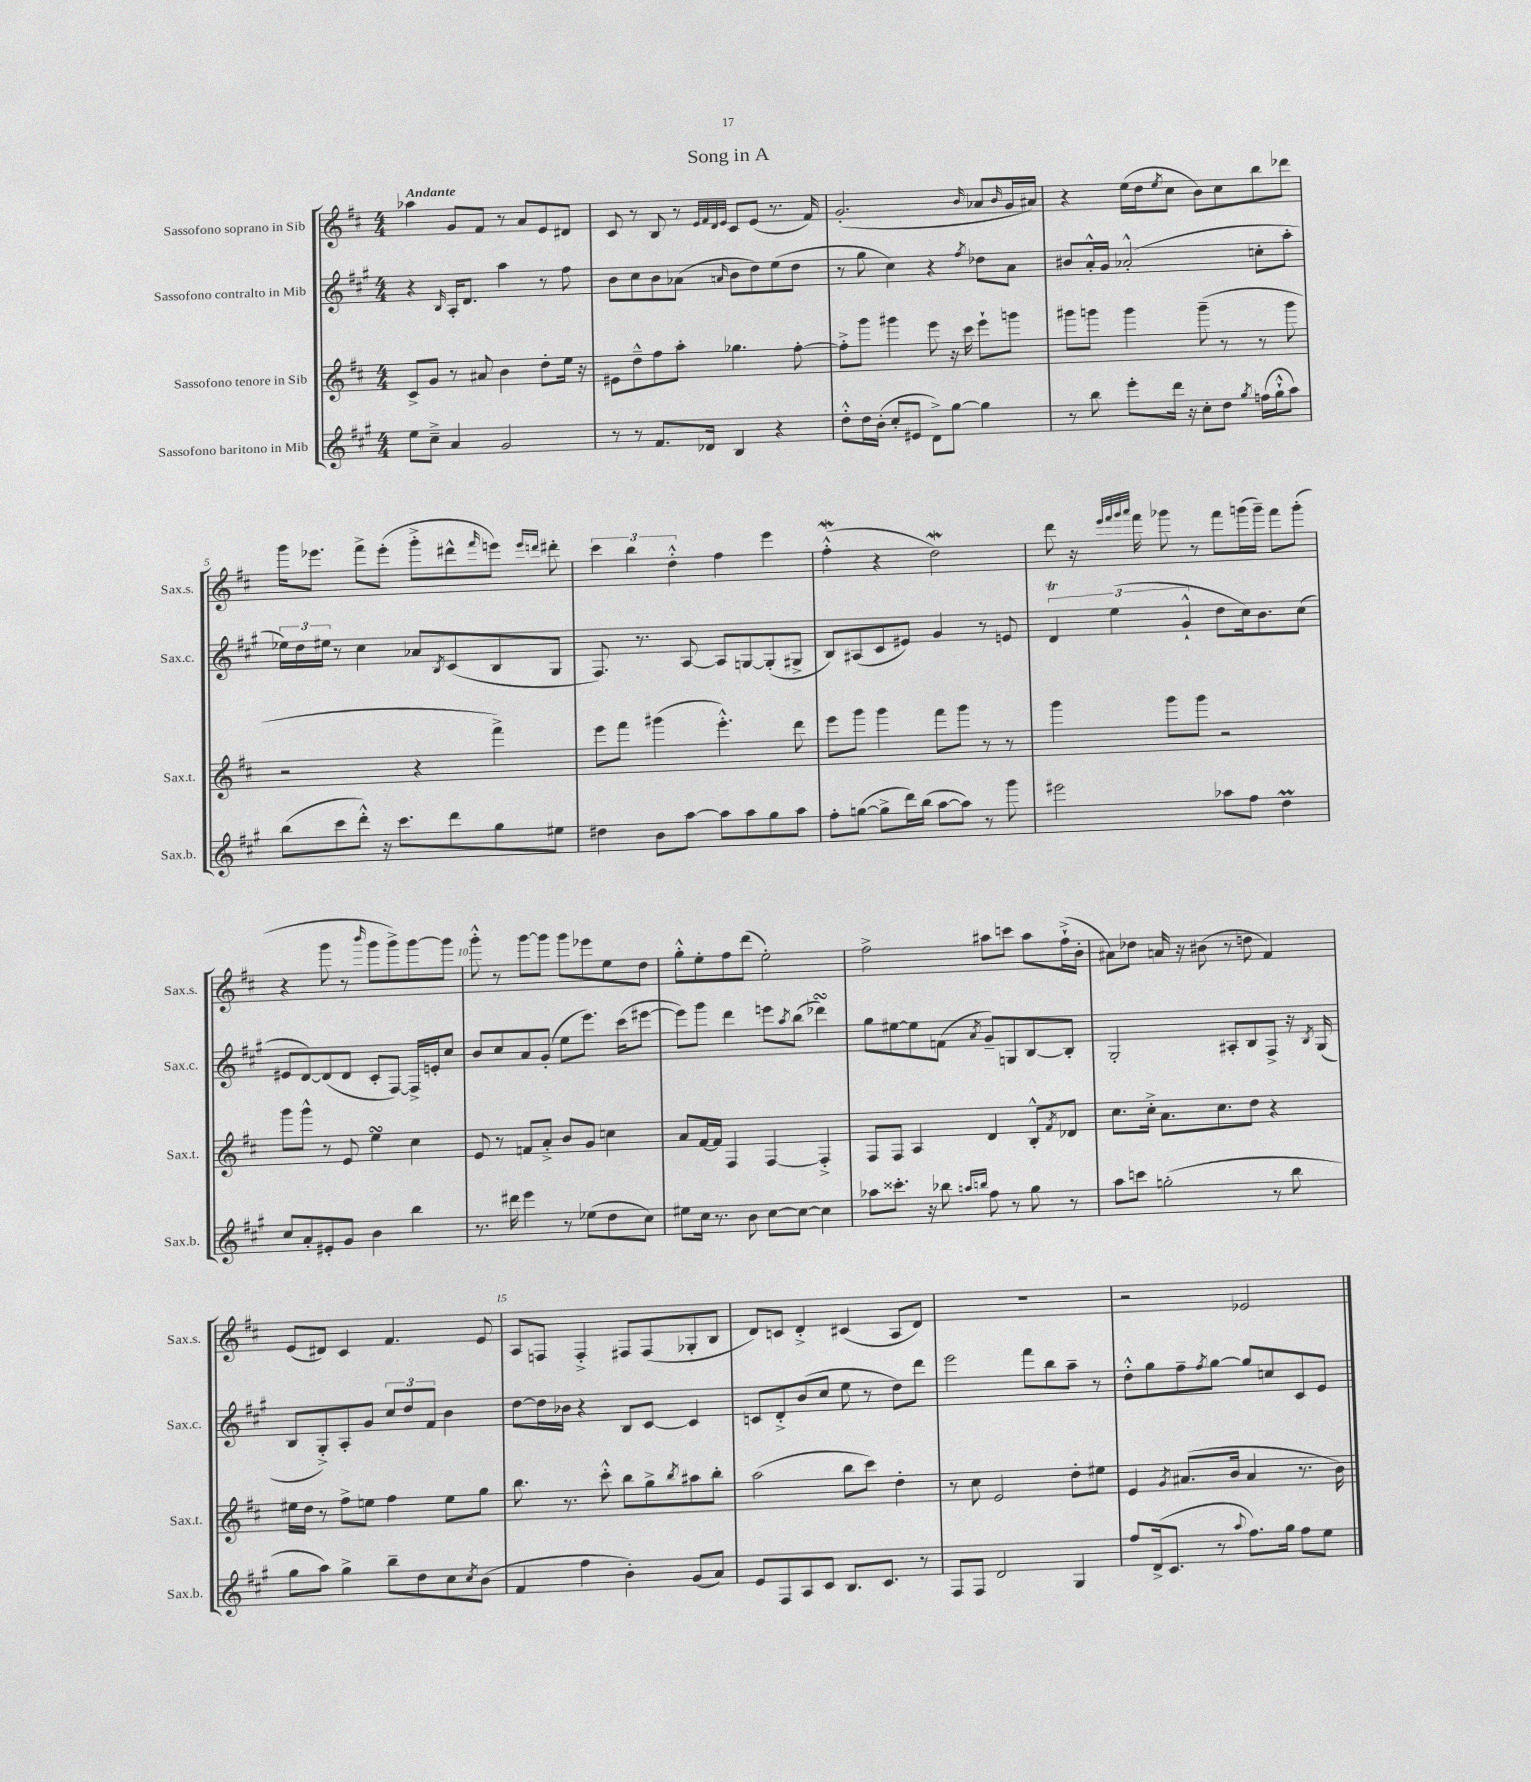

**kern	**kern	**kern	**kern
*staff4	*staff3	*staff2	*staff1
*clefG2	*clefG2	*clefG2	*clefG2
*k[f#c#g#]	*k[f#c#]	*k[f#c#g#]	*k[f#c#]
*M4/4	*M4/4	*M4/4	*M4/4
8ee	8c#^	4r	4aa-
8cc#~^	8g	.	.
.	.	16qqB	.
4a	8r	16A'	8g
.	.	8.d	.
.	8a#	.	8f#
2g#	4b	4aa	8r
.	.	.	8a
.	8dd'	8r	8e
.	16ee	8ff#	8d#
.	16r	.	.
=	=	=	=
8r	8e#	8b	8c#
8r	8dd~^^	8cc#	8r
8.f#	8ff#	8b	8B
.	8aa'	(8a-	8r
16d-	.	.	.
.	.	.	32qqe
.	.	.	32qqf#
.	.	.	32qqd
.	.	16qqa	32qqe
4B	4.gg-	8b	8c#
.	.	8dd)	(8e
4r	.	(8ee	8.r
.	[8ff#'	8dd	.
.	.	.	16f#)
=	=	=	=
8dd'^^	8ff#'^]	8r	(2.g'
16dd	8ggg	8gg#	.
(16b'	.	.	.
8cc#'	4ggg#	4cc#)	.
8e#	.	.	.
8d^)	8eee	4r	.
[8gg#	16r	.	.
.	16ccc#	.	.
.	.	8qff#	16qqb
4gg#]	8eee`	8dd-	8a-
.	.	.	16qqb
.	8ggg	8a	16g
.	.	.	16a#)
=	=	=	=
8r	8ggg#	8b#	4r
8bb	8ggg	16a'^^	.
.	.	16g#	.
8eee'	4ggg	(2a-'^^	(16ee
.	.	.	16dd
.	.	.	8qee
16ddd	.	.	8cc#
16r	.	.	.
8cc#'	(8ggg~	.	8b)
8dd	8r	.	8cc#
8qgg#	.	.	.
(16ff	8r	8cc'	8bb
16gg#`^^	.	.	.
8aa)	8ggg	8aa'	8ddd-
=	=	=	=
(8bb	2r	24ee-)	16ggg
.	.	24dd	.
.	.	.	8.eee-
.	.	24ee#	.
8ccc#	.	8r	.
8ddd'^^)	.	4cc#	8fff#^
16r	.	.	(8eee-'
8.ccc#	.	.	.
.	4r	8a-	8ggg'^
.	.	8qB	.
8ddd	.	(8c#	8ddd#^^
.	.	.	16qqfff#
8gg#	4fff#^)	8B	8eee)
.	.	.	16qqeee
.	.	.	16qqddd
8ee#	.	8G#	8ddd#'
=	=	=	=
4dd#	8eee	8.F#)	6ccc#
.	8fff#	.	.
.	.	.	6bb
.	.	8.r	.
8b	(4ggg#	.	.
.	.	.	6dd'^^
[8aa	.	[8A	.
8aa]	4.eee'^^)	8A]	4ff#
8aa	.	[8G	.
8gg#	.	(8G']	4eee
8aa	8ddd	8G#^	.
=	=	=	=
8ff#'	8eee	8B)	(4ff#'^^
([8gg	8ggg	(8A#	.
8gg^]	4ggg	8c#	4r
16ddd)	.	8e#)	.
(16bb	.	.	.
[8aa	8fff#	4g#	2dd)
8aa])	8ggg	.	.
8r	8r	8r	.
8ggg#	8r	8e	.
=	=	=	=
2eee#	4ggg	6d	8ddd
.	.	.	16r
.	.	(6ee	.
.	.	.	32qqeee
.	.	.	32qqfff#
.	.	.	32qqggg
.	.	.	32qqaaa
.	.	.	16fff#
.	8ggg	.	8ggg-
.	.	6g#`^^	.
.	8ggg	.	8r
8aa-	2r	8dd	8fff#
8ff#	.	16cc#)	(16ggg
.	.	8.b	16ggg~)
4dd	.	.	8fff#
.	.	(8cc#	(8ggg'
=	=	=	=
8cc#	8ggg	8e#	4r
8a'	8ggg^^	[8d)	.
8e#'	8r	(8d]	8ggg
8g#	8e	8d	8r
.	.	.	16qqbbb
4b	4ee	8c#'	8ggg
.	.	[8F#)	8ggg^)
4bb	4cc#	16F#^]	[8ggg
.	.	16e'	.
.	.	8cc#	8ggg]
=	=	=	=
8.r	8e	8b	8ggg'^^
.	8r	8cc#	8r
16ddd#	.	.	.
4eee	8f	8a	[8ggg
.	8a'^	(8g#'	8ggg]
8r	8b	8ee	8ggg
(8ee-	8g	8.eee)	8eee-
8dd	4cc	.	8ee
.	.	(16ccc#	.
8cc#)	.	[8eee#	8dd
=	=	=	=
8ee#	8a	8eee#])	8gg'^^
16cc#	[16f#	8ggg#	8ee'
8.r	16f#]	.	.
.	4F#	4ddd	8ff#
8b	.	.	(8ddd
[8cc#	[4F#	8eee	2ee')
.	.	8qaa	.
8cc#_	.	(8bb	.
4cc#]	4F#'^]	4ddd-)	.
=	=	=	=
8aa-	8F#	8gg#	2ff#^
8.ccc##'	8F#	[8ee#	.
.	4A	8ee#]	.
16r	.	.	.
8bb-	.	(8f	.
16qqaa	.	.	.
16qqbb	.	8qa	.
8ff#	4d	8g#~)	8aa#
8r	.	8G	8ccc
8gg#	8B'^^	[8B	8aa#
.	8qf#	.	.
8r	8d-	8B']	(16ff#`^
.	.	.	16b'
=	=	=	=
8aa	8.cc#	2G#'	8a#)
8ccc	.	.	8dd-
.	16cc#'^	.	.
(2gg'	8.a	.	16a
.	.	.	16r
.	.	.	(8b#
.	8.cc#	.	.
.	.	8A#'	8r
.	8dd	8B	8dd
8r	4r	8F#^	4f#)
8bb	.	16r	.
.	.	8qB	.
.	.	(16G#	.
=	=	=	=
8gg#	16ee#	8B	(8e
.	16dd	.	.
8aa)	8r	8G#'^)	8d#)
4gg#^	8ff#^	8A'	4c#
.	8ee	8g#	.
8bb~	4ff#	12cc#	4.f#
.	.	12dd	.
8dd	.	.	.
.	.	12f#	.
8cc#	8ee	4b	.
8qcc#	.	.	.
(8b	8gg	.	8e
=	=	=	=
4f#	8.bb	[8dd	8A
.	.	16dd]	8F
.	8.r	16b-	.
4ff#	.	4r	4F'^
.	8ccc#'^^	.	.
4b')	8bb	8B	8F#
.	8gg^	[8c#	(8F#
.	8qbb	.	.
(8g#	8aa#	4c#]	8G-'
8a)	8bb'	.	8B
=	=	=	=
8e	(2aa	8c	8d)
8F#	.	8d'^	8c
8A	.	(8b	4d'^
8c#	.	8cc#	.
8.B	8bb	8ee	(4c#
.	8ccc#)	8r	.
8.c#	.	.	.
.	4dd'	8dd)	8A
8r	.	8ddd	8d)
=	=	=	=
8F#	8r	2eee	1r
8F#	8cc#	.	.
2d	2e	.	.
.	.	8fff#	.
.	.	8bb	.
4G#	8dd'	8aa~	.
.	8ee#	8r	.
=	=	=	=
8ff#	4e	8dd'^^	2r
(16d^	.	8gg#	.
8.c#	.	.	.
.	8qg	.	.
.	(8.a#	8ff#~	.
.	.	8qff#	.
8r	.	[8gg#	.
.	16b	.	.
8qqaa	.	.	.
8.ff#)	4a#	8gg#]	2e-
.	.	8cc	.
16gg#	.	.	.
8ff#	8.r	8c#	.
8ee	.	8e	.
.	16b)	.	.
==	==	==	==
*-	*-	*-	*-
